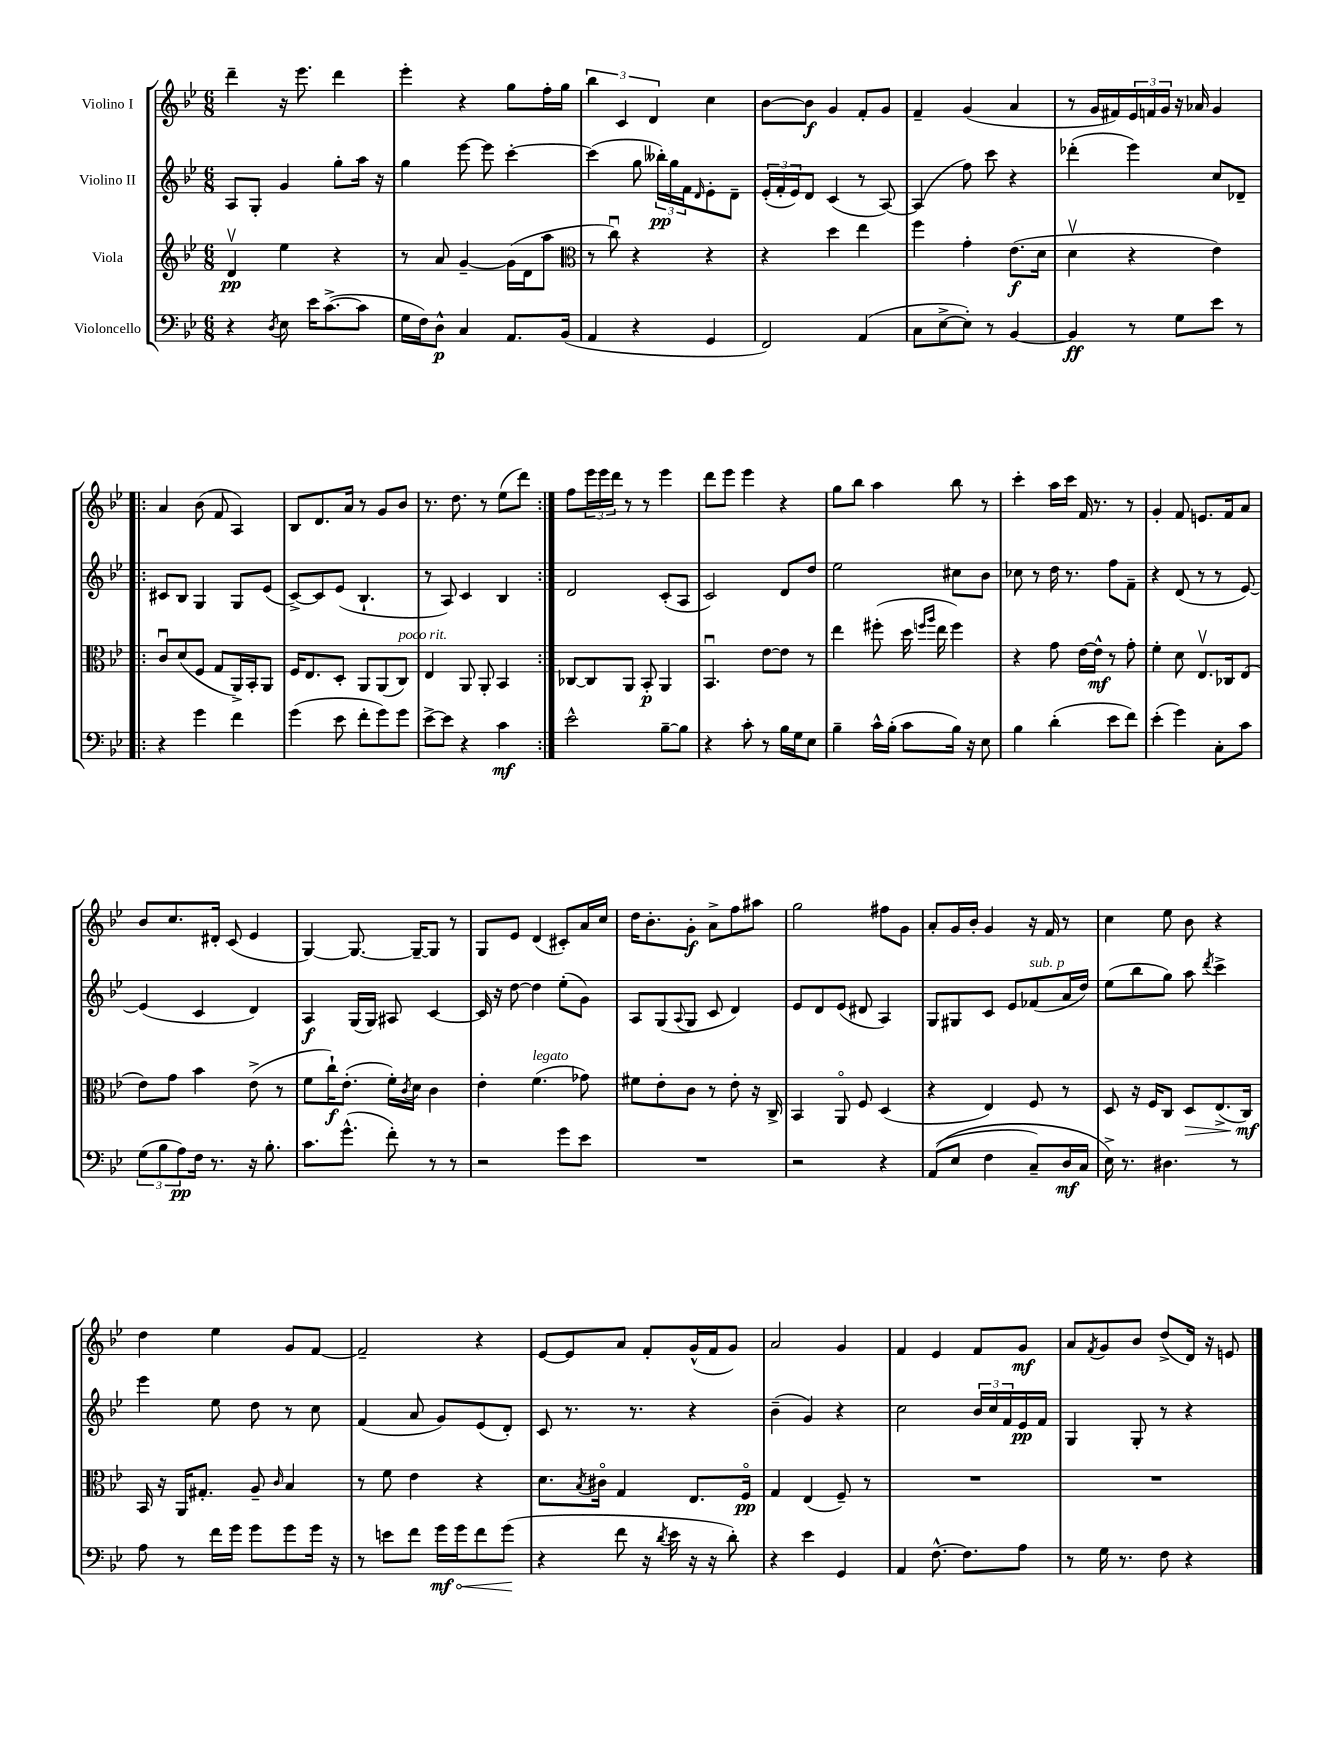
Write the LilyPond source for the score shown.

<<
\new StaffGroup <<
\new Staff = "s0" \with { instrumentName = "Violino I" } {
    \clef treble \key bes \major \numericTimeSignature \time 6/8
    d'''4-- r16 ees'''8. d'''4 |
    ees'''4-. r4 g''8 f''16-. g''16 |
    \tuplet 3/2 { bes''4 c'4 d'4 } c''4 |
    bes'8~ bes'8\f g'4 f'8-. g'8 |
    f'4-- g'4( a'4 |
    r8 g'16 fis'16) \tuplet 3/2 { ees'16 f'16 g'16 } r16 aes'16 g'4 |
    \repeat volta 2 { a'4 bes'8( f'8 a4) |
    bes8 d'8. a'16 r8 g'8 bes'8 |
    r8. d''8. r8 ees''8( d'''8) | }
    f''8 \tuplet 3/2 { ees'''16 ees'''16 d'''16 } r8 r8 ees'''4 |
    d'''8 ees'''8 ees'''4 r4 |
    g''8 bes''8 a''4 bes''8 r8 |
    c'''4-. a''16 c'''16 f'16 r8. r8 |
    g'4-. f'8 e'8. f'16 a'8 |
    bes'8 c''8. dis'16-. c'8( ees'4 |
    g4~) g8.~ g16~-- g8 r8 |
    g8 ees'8 d'4( cis'8-.) a'16 c''16 |
    d''16 bes'8.-. g'8-.\f a'8-> f''8 ais''8 |
    g''2 fis''8 g'8 |
    a'8-. g'16 bes'16-. g'4 r16 f'16 r8 |
    c''4 ees''8 bes'8 r4 |
    d''4 ees''4 g'8 f'8~ |
    f'2-- r4 |
    ees'8~ ees'8 a'8 f'8-. g'16-^( f'16 g'8) |
    a'2 g'4 |
    f'4 ees'4 f'8 g'8\mf |
    a'8 \acciaccatura { f'8 } g'8 bes'8 d''8->( d'16) r16 e'8 \bar "|." |
}
\new Staff = "s1" \with { instrumentName = "Violino II" } {
    \clef treble \key bes \major \numericTimeSignature \time 6/8
    a8 g8-. g'4 g''8-. a''16 r16 |
    g''4 ees'''8~ ees'''8 c'''4~-. |
    c'''4( g''8 \tuplet 3/2 { beses''16-.\pp) g''16 f'16 } \grace { d'16 } ees'8-. d'8-- |
    \tuplet 3/2 { ees'16-.( f'16-. ees'16) } d'8 c'4( r8 a8~) |
    a4( f''8) c'''8 r4 |
    des'''4-.( ees'''4) c''8 des'8-- |
    \repeat volta 2 { cis'8 bes8 g4 g8 ees'8( |
    c'8~->) c'8 ees'8( bes4.-! |
    r8 a8) c'4 bes4 | }
    d'2 c'8-.( a8 |
    c'2) d'8 d''8 |
    ees''2 cis''8 bes'8 |
    ces''8 r8 d''16 r8. f''8 f'8-- |
    r4 d'8( r8 r8 ees'8~) |
    ees'4( c'4 d'4) |
    a4\f g16( g16) ais8 c'4~ |
    c'16 r16 d''8~ d''4 ees''8-.( g'8) |
    a8 g8( \appoggiatura { a8 } g8 c'8 d'4) |
    ees'8 d'8 ees'8( dis'8 a4) |
    g8 gis8 c'8 ees'8 fes'8^\markup { \italic "sub. p" }( a'16 d''16) |
    ees''8( bes''8 g''8) a''8 \acciaccatura { d'''8 } c'''4-> |
    ees'''4 ees''8 d''8 r8 c''8 |
    f'4( a'8 g'8) ees'8( d'8-.) |
    c'8 r8. r8. r4 |
    bes'4--( g'4) r4 |
    c''2 \tuplet 3/2 { bes'16 c''16 f'16 } ees'16\pp f'16 |
    g4 g8-. r8 r4 \bar "|." |
}
\new Staff = "s2" \with { instrumentName = "Viola" } {
    \clef treble \key bes \major \numericTimeSignature \time 6/8
    d'4\upbow\pp ees''4 r4 |
    r8 a'8 g'4~-- g'16( d'16 a''8 |
    \clef alto r8 c''8\downbow) r4 r4 |
    r4 d''4 ees''4 |
    f''4 g'4-. ees'8.\f( d'16 |
    d'4\upbow r4 ees'4) |
    \repeat volta 2 { c'8\downbow d'8( f8 g8 a,16->) bes,16-. a,8 |
    f16 ees8. d8-. a,8 a,8( c8^\markup { \italic "poco rit." }) |
    ees4 a,8 a,8-. bes,4 | }
    ces8~ ces8 a,8 bes,8-.\p a,4 |
    bes,4.\downbow ees'8~ ees'8 r8 |
    ees''4 fis''8-.( d''16 \grace { f''16 a''16 } ees''16 f''4) |
    r4 g'8 ees'16~ ees'16-^\mf r8 g'8-. |
    f'4-. d'8 ees8.\upbow ces16 ees8( |
    ees'8) g'8 bes'4 ees'8->( r8 |
    f'8 c''16-!\f) ees'8.-.( f'16-.) \acciaccatura { c'8 } d'16 c'4 |
    ees'4-. f'4.^\markup { \italic "legato" }( ges'8) |
    fis'8 ees'8-. c'8 r8 ees'8-. r16 c16-> |
    bes,4 a,8\flageolet f8 d4( |
    r4 ees4) f8 r8 |
    d8 r16 f16 c8 d8\> ees8.->( c16\mf\!) |
    bes,16 r16 a,16 gis8.-. a8-- \grace { c'16 } bes4 |
    r8 f'8 ees'4 r4 |
    d'8. \acciaccatura { bes8 } cis'16\flageolet g4 ees8. f16\flageolet\pp |
    g4 ees4( f8--) r8 |
    R2. |
    R2. \bar "|." |
}
\new Staff = "s3" \with { instrumentName = "Violoncello" } {
    \clef bass \key bes \major \numericTimeSignature \time 6/8
    r4 \acciaccatura { d8 } ees8 ees'16 c'8.~->( c'8 |
    g16 f16) d8-^\p c4 a,8. bes,16( |
    a,4 r4 g,4 |
    f,2) a,4( |
    c8 ees8~-> ees8-.) r8 bes,4~ |
    bes,4\ff r8 g8 ees'8 r8 |
    \repeat volta 2 { r4 g'4 f'4 |
    g'4( ees'8 f'8-. g'8) g'8 |
    ees'8~-> ees'8 r4 c'4\mf | }
    ees'2-^ bes8~-- bes8 |
    r4 c'8-. r8 bes16 g16 ees8 |
    bes4-- c'16-^ bes16-.( c'8 bes16) r16 ees8 |
    bes4 d'4-.( ees'8 f'8) |
    ees'4-.( g'4) c8-. c'8 |
    \tuplet 3/2 { g8( bes8 a8\pp) } f16 r8. r16 bes8.-. |
    c'8. g'8.-^( f'8-.) r8 r8 |
    r2 g'8 ees'8 |
    R2. |
    r2 r4 |
    a,8(\( ees8 f4 c8--) d16\mf c16 |
    ees16->\) r8. dis4. r8 |
    a8 r8 f'16 g'16 g'8 g'8 g'16 r16 |
    r8 e'8 f'8 \once \override Hairpin.circled-tip = ##t g'16\mf\< g'16 f'8 g'8\!( |
    r4 f'8 r16 \acciaccatura { d'8 } ees'16 r16 r16 d'8-.) |
    r4 ees'4 g,4 |
    a,4 f8.~-^ f8. a8 |
    r8 g16 r8. f8 r4 \bar "|." |
}
>>
>>
\layout { \context { \Score \remove "Bar_number_engraver" } }
